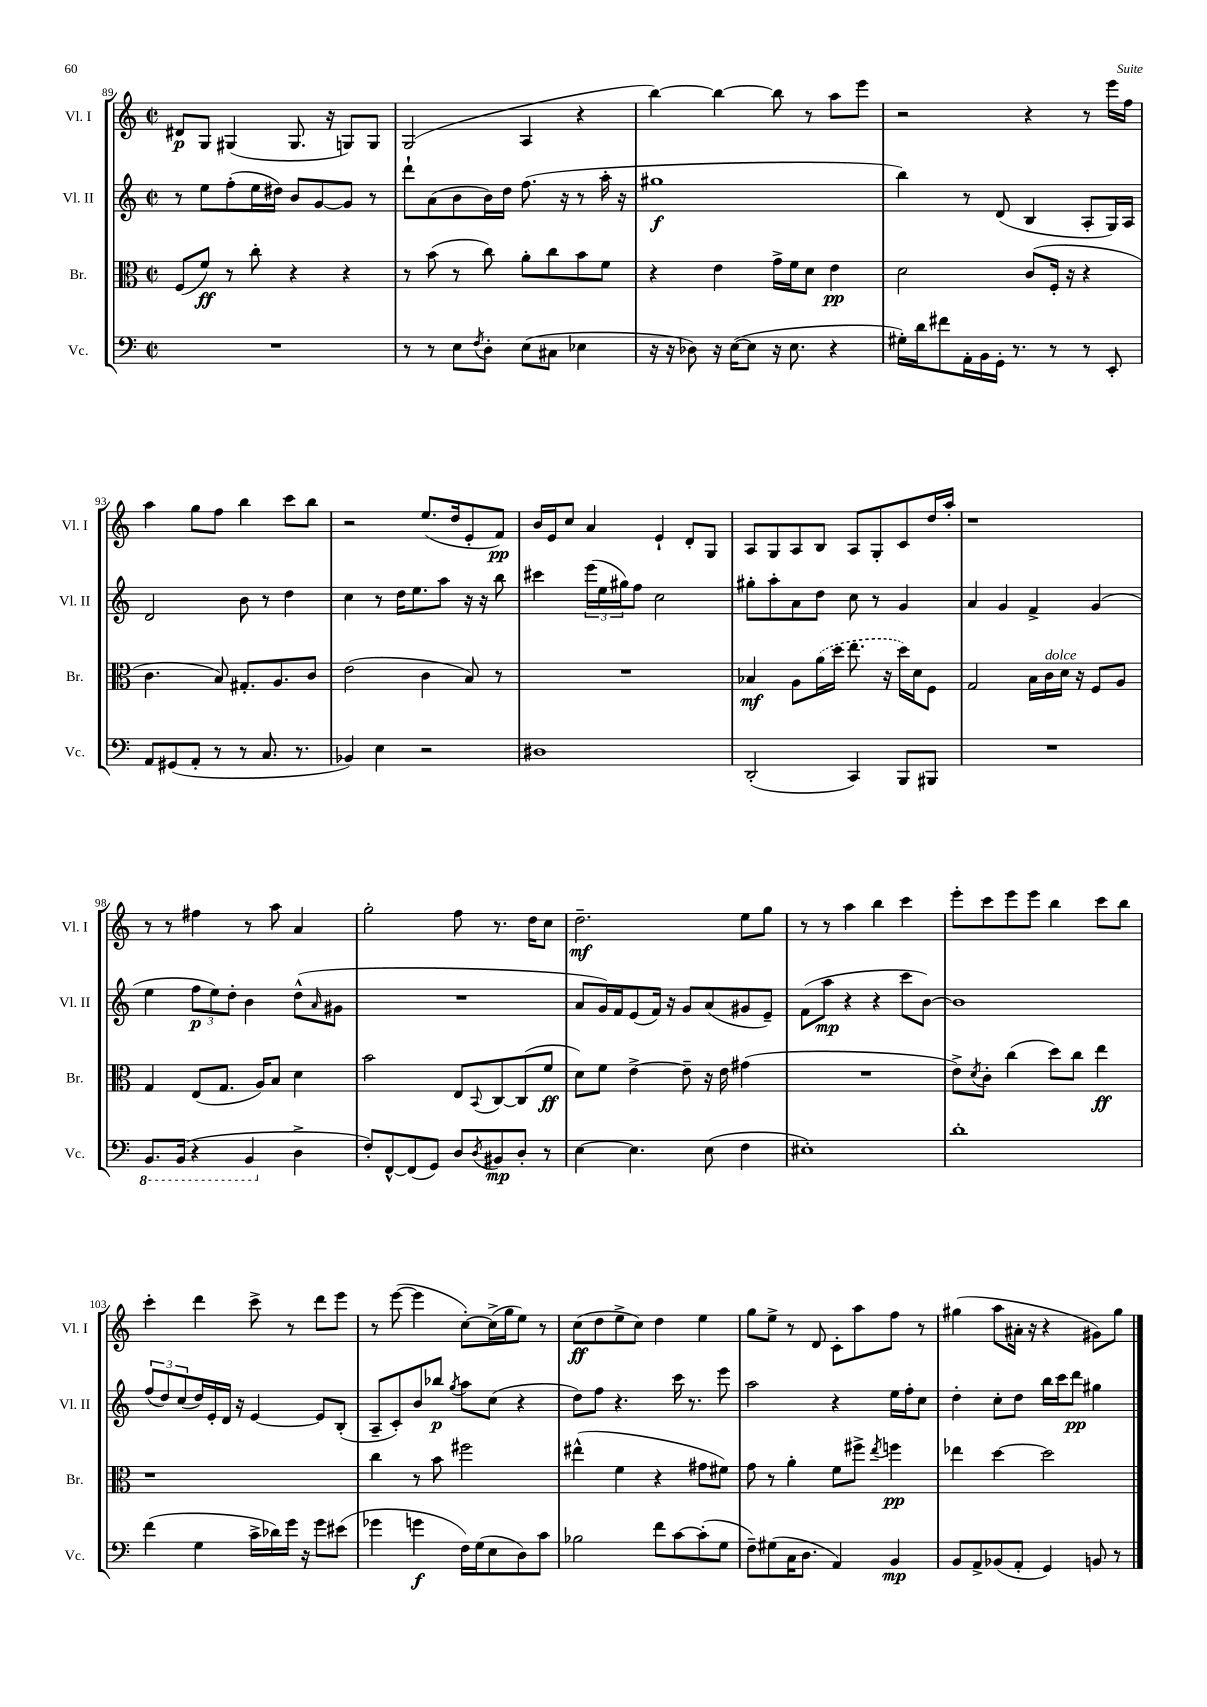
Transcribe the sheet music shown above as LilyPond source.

<<
\new StaffGroup <<
\new Staff = "s0" \with { instrumentName = "Vl. I" shortInstrumentName = "Vl. I" } {
    \clef treble \key c \major \defaultTimeSignature \time 2/2
    dis'8\p g8 gis4( gis8. r16 g8) g8 |
    g2( a4 r4 |
    b''4~) b''4~ b''8 r8 a''8 e'''8 |
    r2 r4 r8 e'''16 f''16 |
    a''4 g''8 f''8 b''4 c'''8 b''8 |
    r2 e''8.( d''16 e'8-. f'8\pp) |
    b'16 e'16 c''8 a'4 e'4-! d'8-. g8 |
    a8 g8 a8 b8 a8 g8-. c'8 d''16 a''16-. |
    r1 |
    r8 r8 fis''4 r8 a''8 a'4 |
    g''2-. f''8 r8. d''16 c''8 |
    d''2.--\mf e''8 g''8 |
    r8 r8 a''4 b''4 c'''4 |
    e'''8-. c'''8 e'''8 e'''8 b''4 c'''8 b''8 |
    c'''4-. d'''4 c'''8-> r8 d'''8 e'''8 |
    r8 e'''8~( e'''4 c''8~-.) c''16->( g''16 e''8) r8 |
    c''8\ff( d''8 e''8-> c''8) d''4 e''4 |
    g''8 e''8-> r8 d'8 c'8-. a''8 f''8 r8 |
    gis''4( a''8 ais'16-. r16 r4 gis'8) gis''8 \bar "|." |
}
\new Staff = "s1" \with { instrumentName = "Vl. II" shortInstrumentName = "Vl. II" } {
    \clef treble \key c \major \defaultTimeSignature \time 2/2
    r8 e''8 f''8-.( e''16 dis''16) b'8 g'8~ g'8 r8 |
    d'''8-! a'8( b'8 b'16) d''16 f''8.( r16 r8 a''16-. r16 |
    gis''1\f |
    b''4) r8 d'8( b4 a8-. g16) a16 |
    d'2 b'8 r8 d''4 |
    c''4 r8 d''16 e''8. a''8 r16 r16 b''8 |
    cis'''4 \tuplet 3/2 { e'''16( e''16 gis''16) } f''8 c''2 |
    gis''8-. a''8-. a'8 d''8 c''8 r8 g'4 |
    a'4 g'4 f'4-> g'4( |
    e''4 \tuplet 3/2 { f''8\p e''8) d''8-. } b'4 d''8-^( \grace { a'16 } gis'8 |
    R1 |
    a'8 g'16) f'16 e'8( f'16) r16 g'8 a'8( gis'8 e'8--) |
    f'8( a''8\mp r4 r4 c'''8 b'8~) |
    b'1 |
    \tuplet 3/2 { f''8( d''8) c''8( } d''16) e'16-. d'16 r16 e'4~ e'8 b8-.( |
    a8-- c'8-.) b'8 bes''8\p \acciaccatura { g''8 } a''8 c''8( r4 |
    d''8) f''8 r4. c'''16 r8. e'''8 |
    a''2 r4 e''16 f''16-. c''8 |
    d''4-. c''8-. d''8 b''16 c'''16 d'''8\pp gis''4 \bar "|." |
}
\new Staff = "s2" \with { instrumentName = "Br." shortInstrumentName = "Br." } {
    \clef alto \key c \major \defaultTimeSignature \time 2/2
    f8( f'8\ff) r8 c''8-. r4 r4 |
    r8 b'8( r8 c''8) a'8-. c''8 b'8 f'8 |
    r4 e'4 g'16-> f'16 d'8 e'4\pp |
    d'2 c'8( f16-. r16 r4 |
    c'4. b8) gis8.-. a8. c'8 |
    e'2( c'4 b8) r8 |
    R1 |
    bes4\mf a8 \once \slurDashed a'16( d''16 e''8. r16 d''16) d'16 f8 |
    g2 b16 c'16^\markup { \italic "dolce" } d'16 r16 f8 a8 |
    g4 e8( g8. a16) b8 d'4 |
    b'2 e8 \appoggiatura { b,8 } c8~ c8( f'8\ff |
    d'8) f'8 e'4~-> e'8-- r16 e'16 gis'4( |
    R1 |
    e'8->) \acciaccatura { d'8 } c'8-. c''4( d''8) c''8 e''4\ff |
    r1 |
    c''4 r8 b'8 fis''2 |
    eis''4-^( f'4 r4 gis'8 fis'8) |
    g'8 r8 a'4-. f'8 fis''8-> \acciaccatura { e''8 } f''4\pp |
    ees''4 d''4~ d''2 \bar "|." |
}
\new Staff = "s3" \with { instrumentName = "Vc." shortInstrumentName = "Vc." } {
    \clef bass \key c \major \defaultTimeSignature \time 2/2
    R1 |
    r8 r8 e8 \acciaccatura { f8 } d8-. e8( cis8 ees4 |
    r16 r16 des8) r16 e16~( e8 r16 e8. r4 |
    gis16-.) d'16 fis'8 a,16-. b,16 g,16-. r8. r8 r8 e,8-. |
    a,8 gis,8( a,8-. r8 r8 c8. r8. |
    bes,4) e4 r2 |
    dis1 |
    d,2-.( c,4) b,,8 bis,,8 |
    R1 |
    \ottava #-1 b,,8. b,,16( r4 b,,4 \ottava #0 d4-> |
    f8-.) f,8~-^ f,8( g,8) d8 \acciaccatura { d8 } bis,8\mp d8-. r8 |
    e4~ e4. e8( f4 |
    eis1-.) |
    d'1-. |
    f'4( g4 c'16-> des'16) g'16 r16 g'8 eis'8( |
    ges'4 g'4\f f16) g16( e8 d8) c'8 |
    bes2 f'8 c'8~ c'8-.( g8 |
    f8--) gis8( c16 d8. a,4) b,4\mp |
    b,8 a,8-> bes,8( a,8-. g,4) b,8 r8 \bar "|." |
}
>>
>>
\layout { \context { \Score currentBarNumber = #89 } }
